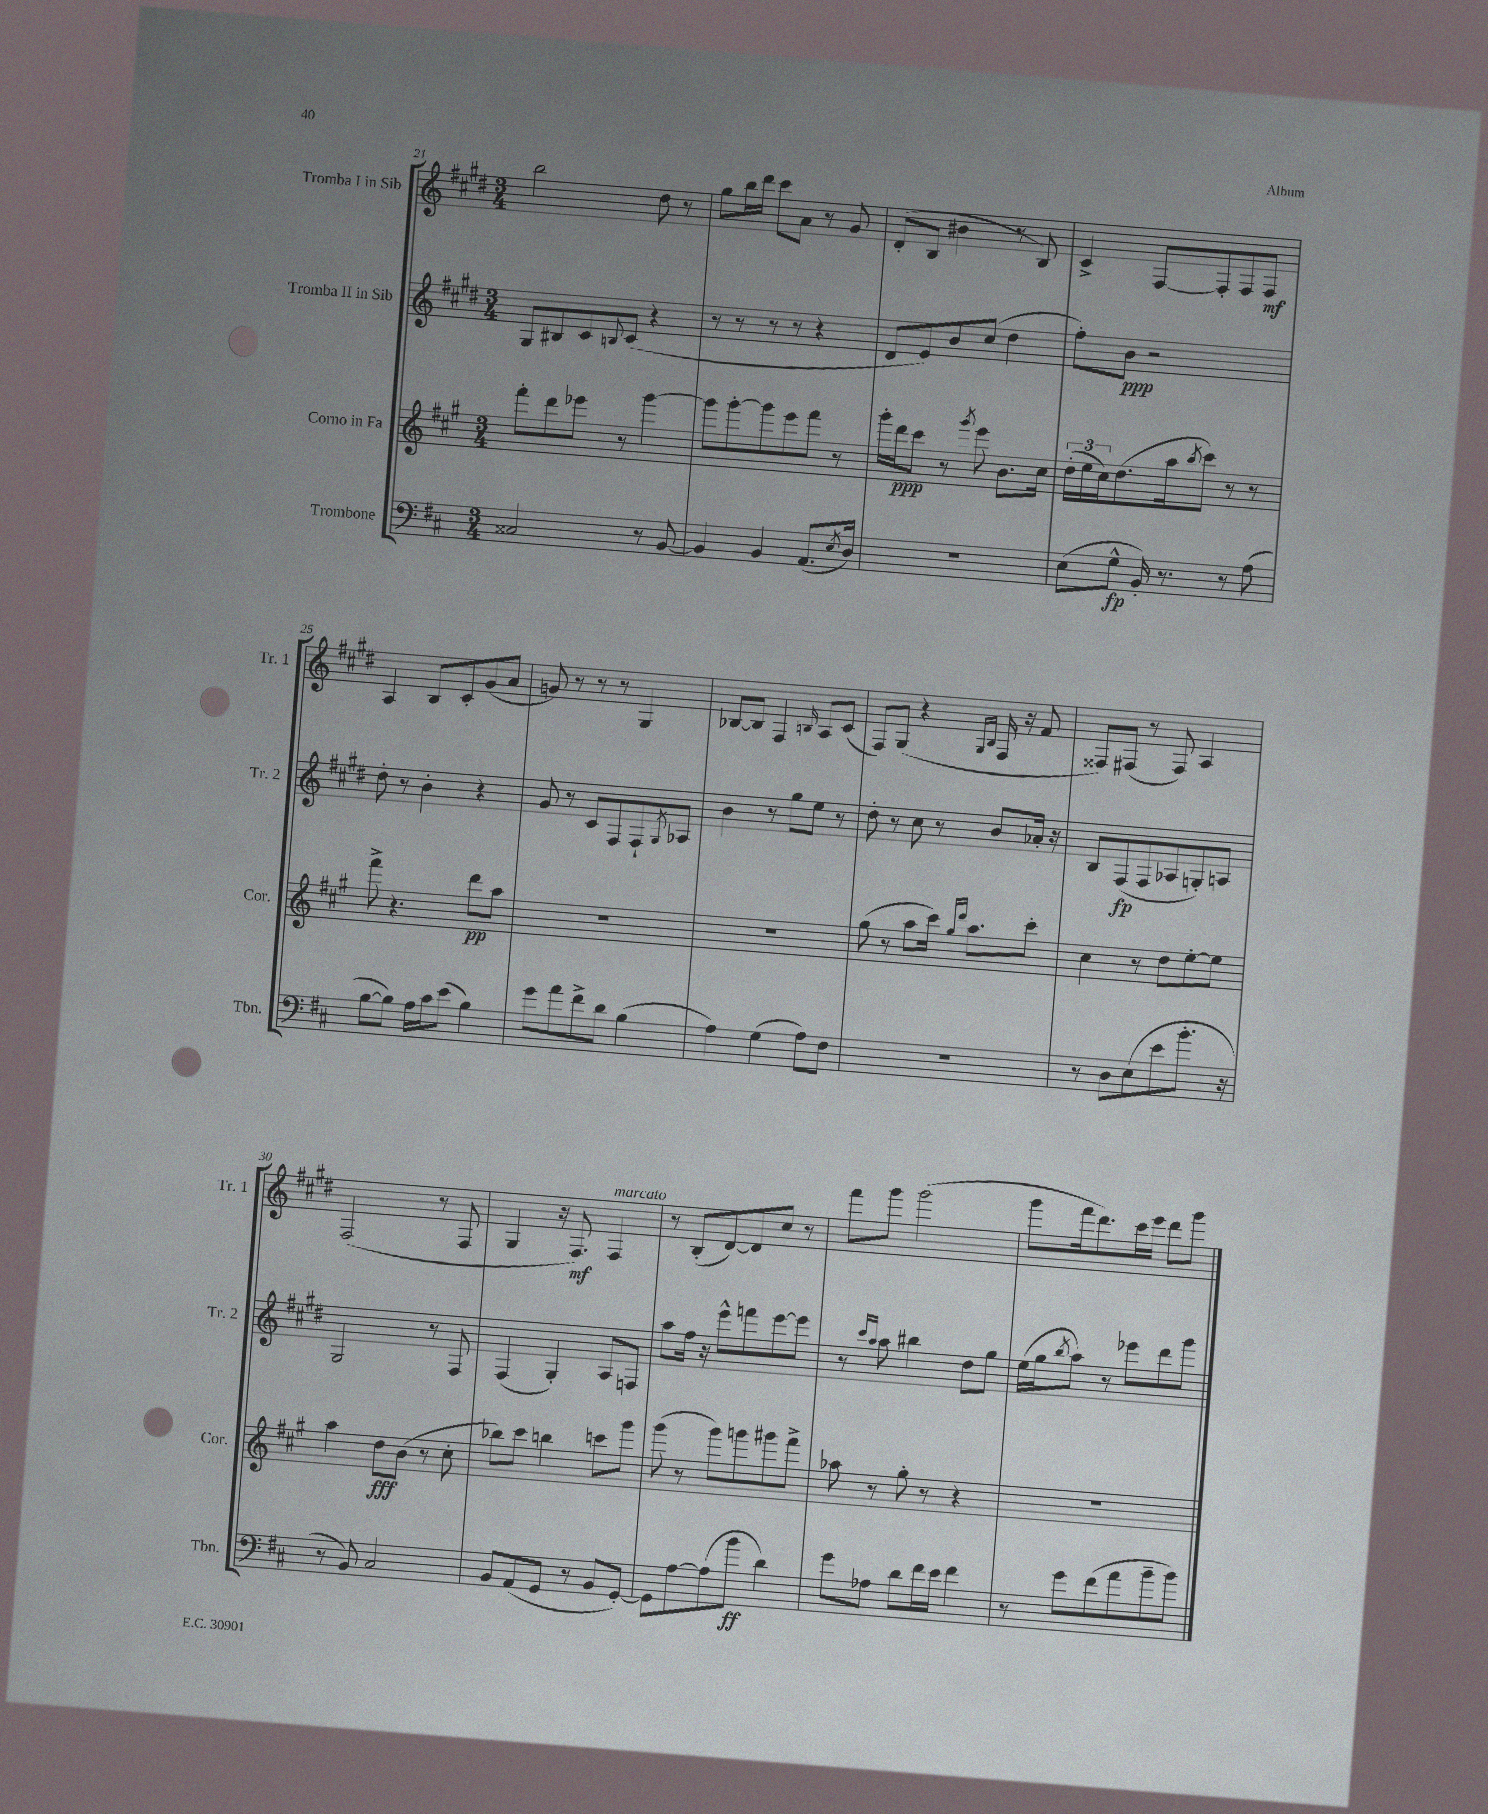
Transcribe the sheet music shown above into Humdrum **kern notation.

**kern	**kern	**kern	**kern
*staff4	*staff3	*staff2	*staff1
*clefF4	*clefG2	*clefG2	*clefG2
*k[f#c#]	*k[f#c#g#]	*k[f#c#g#d#]	*k[f#c#g#d#]
*M3/4	*M3/4	*M3/4	*M3/4
2C##	8fff#'	8G#	2bb
.	8ddd	8B#	.
.	8eee-	8c#	.
.	.	8qqB	.
.	8r	(8c#	.
8r	[4ggg#	4r	8dd#
[8BB	.	.	8r
=	=	=	=
4BB]	8ggg#]	8r	8gg#
.	[8ggg#'	8r	16bb
.	.	.	16ddd#
4BB	8ggg#]	8r	8ccc#
.	8eee	8r	8a
(8.AA	8fff#	4r	8r
.	8r	.	8g#
8qE	.	.	.
16D)	.	.	.
=	=	=	=
2.r	16ggg#'	8d#	(8d#'
.	16ddd	.	.
.	8ccc#	8e)	8B
.	8r	8b	4b#
.	8qggg#	.	.
.	8eee	(8cc#	.
.	8.b	4dd#	8r
.	.	.	8B)
.	16cc#	.	.
=	=	=	=
(8E	(24dd'	8ff#')	4c#^
.	24ee	.	.
.	24cc#)	.	.
8G^^	(8.dd	8b	.
16BB')	.	2r	[8F#
8.r	16aa	.	.
.	8qbb	.	.
.	8ccc#)	.	8F#']
8r	8r	.	8F#
(8A	8r	.	8F#
=	=	=	=
[8B	8fff#^	8dd#'	4A
8B])	4.r	8r	.
16A	.	4b'	8B
16c#	.	.	.
(8e	.	.	8c#'
4B)	8ddd	4r	(8g#
.	8aa	.	8a
=	=	=	=
8g	2.r	8g#	8g)
8a	.	8r	8r
8f#^	.	8c#	8r
8d	.	8F#	8r
(4B	.	8F#`	4G#
.	.	8qG#	.
.	.	8A-	.
=	=	=	=
4A)	2.r	4b	[8B-
.	.	.	8B-]
(4G	.	8r	4F#
.	.	8gg#	.
.	.	.	16qqB
8A)	.	8ee	8A
8F#	.	8r	(8c#
=	=	=	=
2.r	(8gg#	8dd#'	8F#)
.	8r	8r	(8G#
.	8aa	8cc#	4r
.	16ccc#)	8r	.
.	16qqgg#	.	.
.	16qqddd	.	.
.	8.aa	.	.
.	.	.	16qqG#
.	.	.	16qqB
.	.	8b	16F#
.	.	.	16r
.	8ccc#'	16a-'	8f#
.	.	16r	.
=	=	=	=
8r	4cc#	8B	8F##)
8D	.	(8F#	(8F#
(8E	8r	8F#	8r
8e	8dd	8A-	8F#)
8.b'	[8ee'	8G')	4A
.	8ee]	8A	.
16r	.	.	.
=	=	=	=
8r	4aa	2G#	(2F#
8BB)	.	.	.
2C#	8dd	.	.
.	(8b	.	.
.	8r	8r	8r
.	8cc#'	8F#	8F#
=	=	=	=
8BB	8bb-)	(4F#	4G#
(8AA	8ccc#	.	.
8GG	4bb	4G#')	16r
.	.	.	8.F#)
8r	.	.	.
8BB	8ccc	8A	4F#
[8GG')	8ggg#	8F	.
=	=	=	=
8GG]	(8ggg#	8aa	8r
[8A	8r	16ff#	(8B'
.	.	16r	.
(8A]	8ggg#)	8eee^^	[8d#)
8b	8ggg	8fff	8d#]
4d)	8ggg#	[8eee	8cc#
.	8fff#^	8eee]	8r
=	=	=	=
8g	8aa-	8r	8fff#
.	.	16qqccc#	.
.	.	16qqaa	.
8A-	8r	8aa	8ggg#
8d	8gg#'	4bb#	(2ggg#
16f#	8r	.	.
16e	.	.	.
4f#	4r	8dd#	.
.	.	8gg#	.
=	=	=	=
8r	2.r	(16ee	8ggg#
.	.	16gg#	.
.	.	8qbb	.
8g	.	8aa)	16fff#
.	.	.	8.ddd#)
(8f#	.	8r	.
8a	.	8eee-	16ccc#
.	.	.	16eee
8b~	.	8ddd#	8ddd#
8b)	.	8ggg#	8ggg#
==	==	==	==
*-	*-	*-	*-
